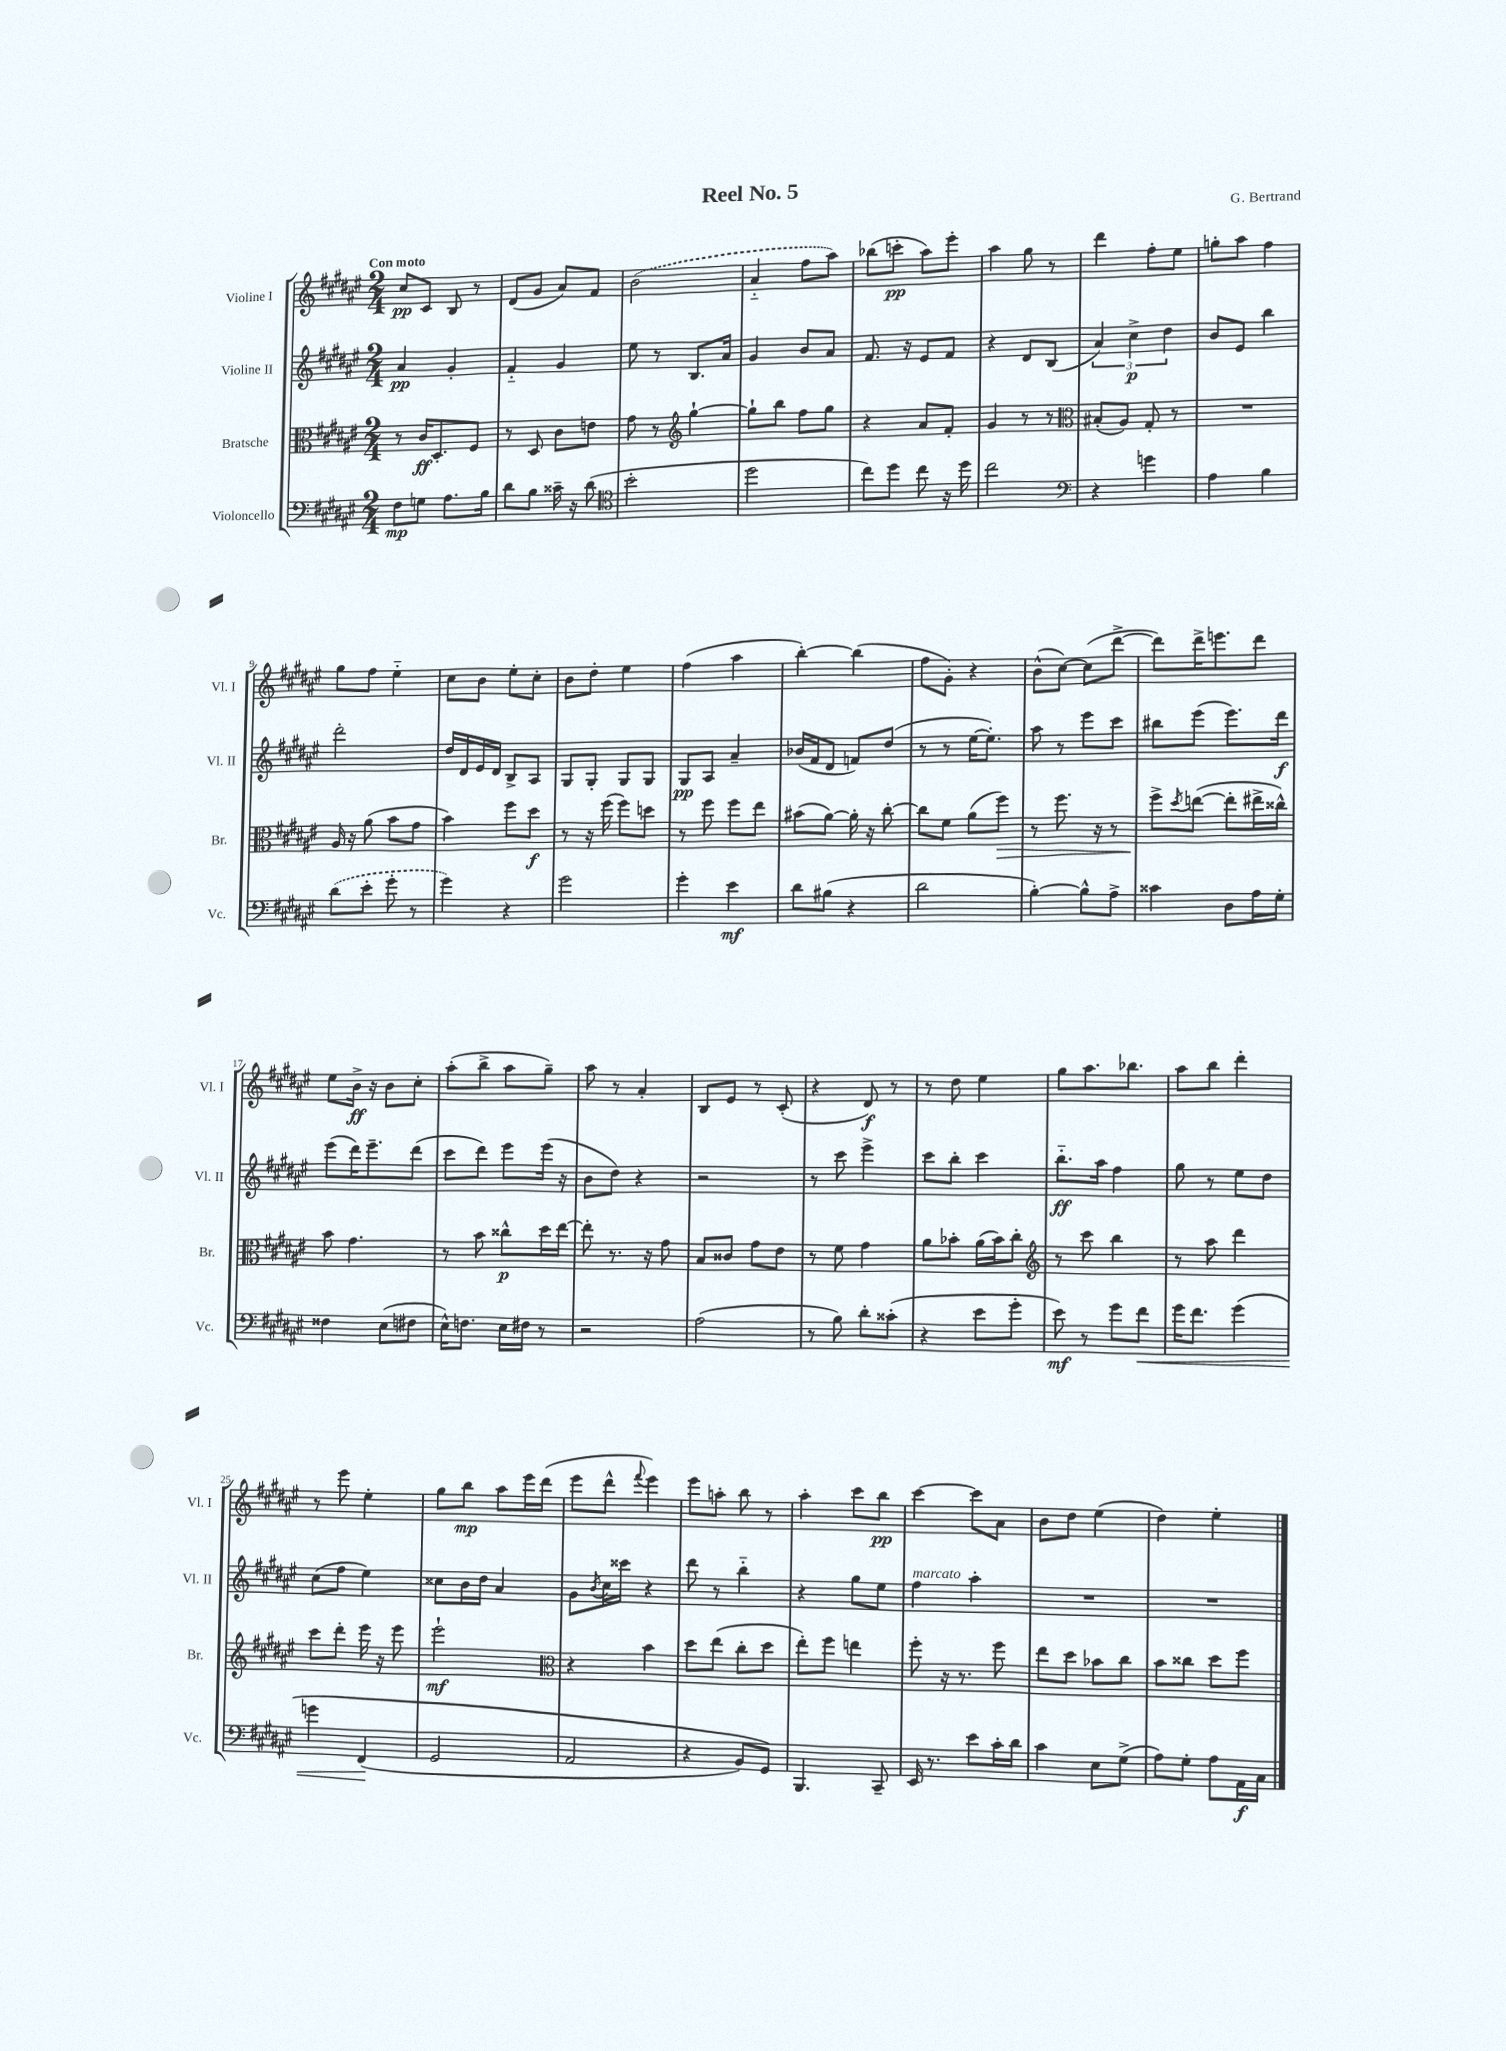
\header { title = "Reel No. 5" composer = "G. Bertrand" }
<<
\new StaffGroup <<
\new Staff = "s0" \with { instrumentName = "Violine I" shortInstrumentName = "Vl. I" } {
    \clef treble \key fis \major \numericTimeSignature \time 2/4 \tempo "Con moto"
    cis''8\pp cis'8 b8 r8 |
    dis'8( gis'8 ais'8) fis'8 |
    \once \slurDashed b'2( |
    ais'4-_ fis''8 ais''8) |
    bes''8( c'''8-.\pp ais''8) eis'''8-. |
    ais''4 gis''8 r8 |
    dis'''4 fis''8-. eis''8 |
    g''8-. ais''8 fis''4 |
    gis''8 fis''8 eis''4-_ |
    cis''8 b'8 eis''8-. cis''8-. |
    b'8 dis''8-. eis''4 |
    fis''4( ais''4 |
    b''4~-.) b''4( |
    fis''8 gis'8-.) r4 |
    b'8-^( cis''8~) cis''8( dis'''8~-> |
    dis'''8) dis'''16-> e'''8. dis'''8 |
    eis''8 b'16->\ff r16 b'8 cis''8-. |
    ais''8-.( b''8-> ais''8 gis''8--) |
    ais''8 r8 ais'4-. |
    b8 eis'8 r8 cis'8-.( |
    r4 dis'8\f) r8 |
    r8 dis''8 eis''4 |
    gis''8 ais''8. bes''8. |
    ais''8 b''8 dis'''4-. |
    r8 eis'''8 eis''4-. |
    gis''8 b''8\mp ais''8 eis'''16 dis'''16( |
    eis'''8 dis'''8-^ \appoggiatura { fis'''8 } eis'''4) |
    eis'''8 a''8-. b''8 r8 |
    ais''4-. cis'''8 b''8\pp |
    cis'''4~ cis'''8 ais'8 |
    b'8 dis''8 eis''4( |
    dis''4) eis''4-. \bar "|." |
}
\new Staff = "s1" \with { instrumentName = "Violine II" shortInstrumentName = "Vl. II" } {
    \clef treble \key fis \major \numericTimeSignature \time 2/4
    ais'4\pp gis'4-. |
    fis'4-_ gis'4 |
    eis''8 r8 b8. ais'16 |
    gis'4 b'8 ais'8 |
    fis'8. r16 eis'8 fis'8 |
    r4 dis'8 b8( |
    \tuplet 3/2 { ais'4) cis''4->\p dis''4 } |
    b'8 eis'8 b''4 |
    dis'''2-. |
    dis''16 dis'16 eis'16 dis'16 b8-> ais8 |
    gis8 gis8-. gis8 gis8 |
    gis8\pp ais8 ais'4-- |
    bes'16( fis'16 dis'8 f'8) dis''8( |
    r8 r8 eis''16~ eis''8.-.) |
    ais''8 r8 eis'''8 cis'''8 |
    bis''8 eis'''8( eis'''8.) dis'''16\f |
    eis'''8( dis'''16) eis'''8.-- dis'''8( |
    cis'''8 dis'''8) eis'''8 eis'''16( r16 |
    b'8 dis''8) r4 |
    r2 |
    r8 cis'''8 eis'''4-> |
    cis'''8 b''8-. cis'''4 |
    b''8.-_\ff ais''16 fis''4 |
    gis''8 r8 eis''8 dis''8 |
    cis''8( fis''8 eis''4) |
    cisis''8 b'16 dis''16 ais'4 |
    gis'8 \acciaccatura { b'8 } cis''16 cisis'''16 r4 |
    dis'''8 r8 b''4-_ |
    r4 gis''8 eis''8 |
    fis''4^\markup { \italic "marcato" } ais''4-. |
    R2 |
    R2 \bar "|." |
}
\new Staff = "s2" \with { instrumentName = "Bratsche" shortInstrumentName = "Br." } {
    \clef alto \key fis \major \numericTimeSignature \time 2/4
    r8 cis'16\ff dis8.-. fis8 |
    r8 dis8 cis'8 e'8 |
    gis'8 r8 \clef treble gis''4~-! |
    gis''8-! b''8 fis''8 gis''8 |
    r4 ais'8 fis'8-. |
    gis'4 r8 r8 |
    \clef alto bis8-.( ais8) gis8-. r8 |
    R2 |
    ais16 r16 ais'8( b'8 gis'8 |
    b'4) fis''8 dis''8\f |
    r8 r16 fis''16( fis''8) d''8 |
    r8 fis''8 fis''8 eis''8 |
    bis'8( ais'8~) ais'16-. r16 cis''8~-. |
    cis''8 fis'8 ais'8( fis''8\>) |
    r8 fis''8. r16 r8 |
    fis''8->\! \acciaccatura { dis''8 } e''8~( e''8-. eis''16-> cisis''16-^) |
    b'8 gis'4. |
    r8 b'8 cisis''8-^\p dis''16 eis''16~ |
    eis''8-. r8. r16 gis'8 |
    b8 cisis'8 gis'8 eis'8 |
    r8 fis'8 gis'4 |
    ais'8 bes'8-. ais'16( bes'16) cis''8-. |
    \clef treble r8 cis'''8 b''4 |
    r8 ais''8 dis'''4 |
    cis'''8 dis'''8-. eis'''16 r16 eis'''8 |
    eis'''2-!\mf |
    \clef alto r4 b'4 |
    dis''8 eis''8( cis''8-. dis''8 |
    eis''8-.) fis''8 e''4 |
    fis''8-. r16 r8. fis''8 |
    eis''8 dis''8 bes'8 cis''8 |
    b'8 cisis''8 dis''8 fis''8 \bar "|." |
}
\new Staff = "s3" \with { instrumentName = "Violoncello" shortInstrumentName = "Vc." } {
    \clef bass \key fis \major \numericTimeSignature \time 2/4
    fis8\mp g8 ais8. b16 |
    dis'8 b8 cisis'16-- r16 dis'8( |
    \clef tenor b'2-. |
    dis''2 |
    cis''8) dis''8 cis''8 r16 dis''16 |
    cis''2 |
    \clef bass r4 g'4 |
    ais4 b4 |
    \once \slurDashed dis'8( eis'8-. gis'8-. r8 |
    gis'4) r4 |
    gis'2 |
    gis'4-. eis'4\mf |
    dis'8 bis8( r4 |
    dis'2 |
    b4~-.) b8-^ ais8-> |
    cisis'4 dis8 ais16 gis16-. |
    fisis4 eis8( fis8 |
    eis16-^) f8. eis16 fis16 r8 |
    r2 |
    ais2( |
    r8 b8) dis'8-. cisis'8-.( |
    r4 eis'8 gis'8-. |
    eis'8\mf) r8 gis'8 fis'8\< |
    gis'16 fis'8. gis'4\( |
    g'4 fis,4\!( |
    gis,2 |
    ais,2 |
    r4 b,8) gis,8\) |
    b,,4. cis,8-- |
    eis,16 r8. eis'8 cis'16-. dis'16 |
    cis'4 eis8 gis8->( |
    ais8) gis8-. ais8 ais,16\f cis16 \bar "|." |
}
>>
>>
